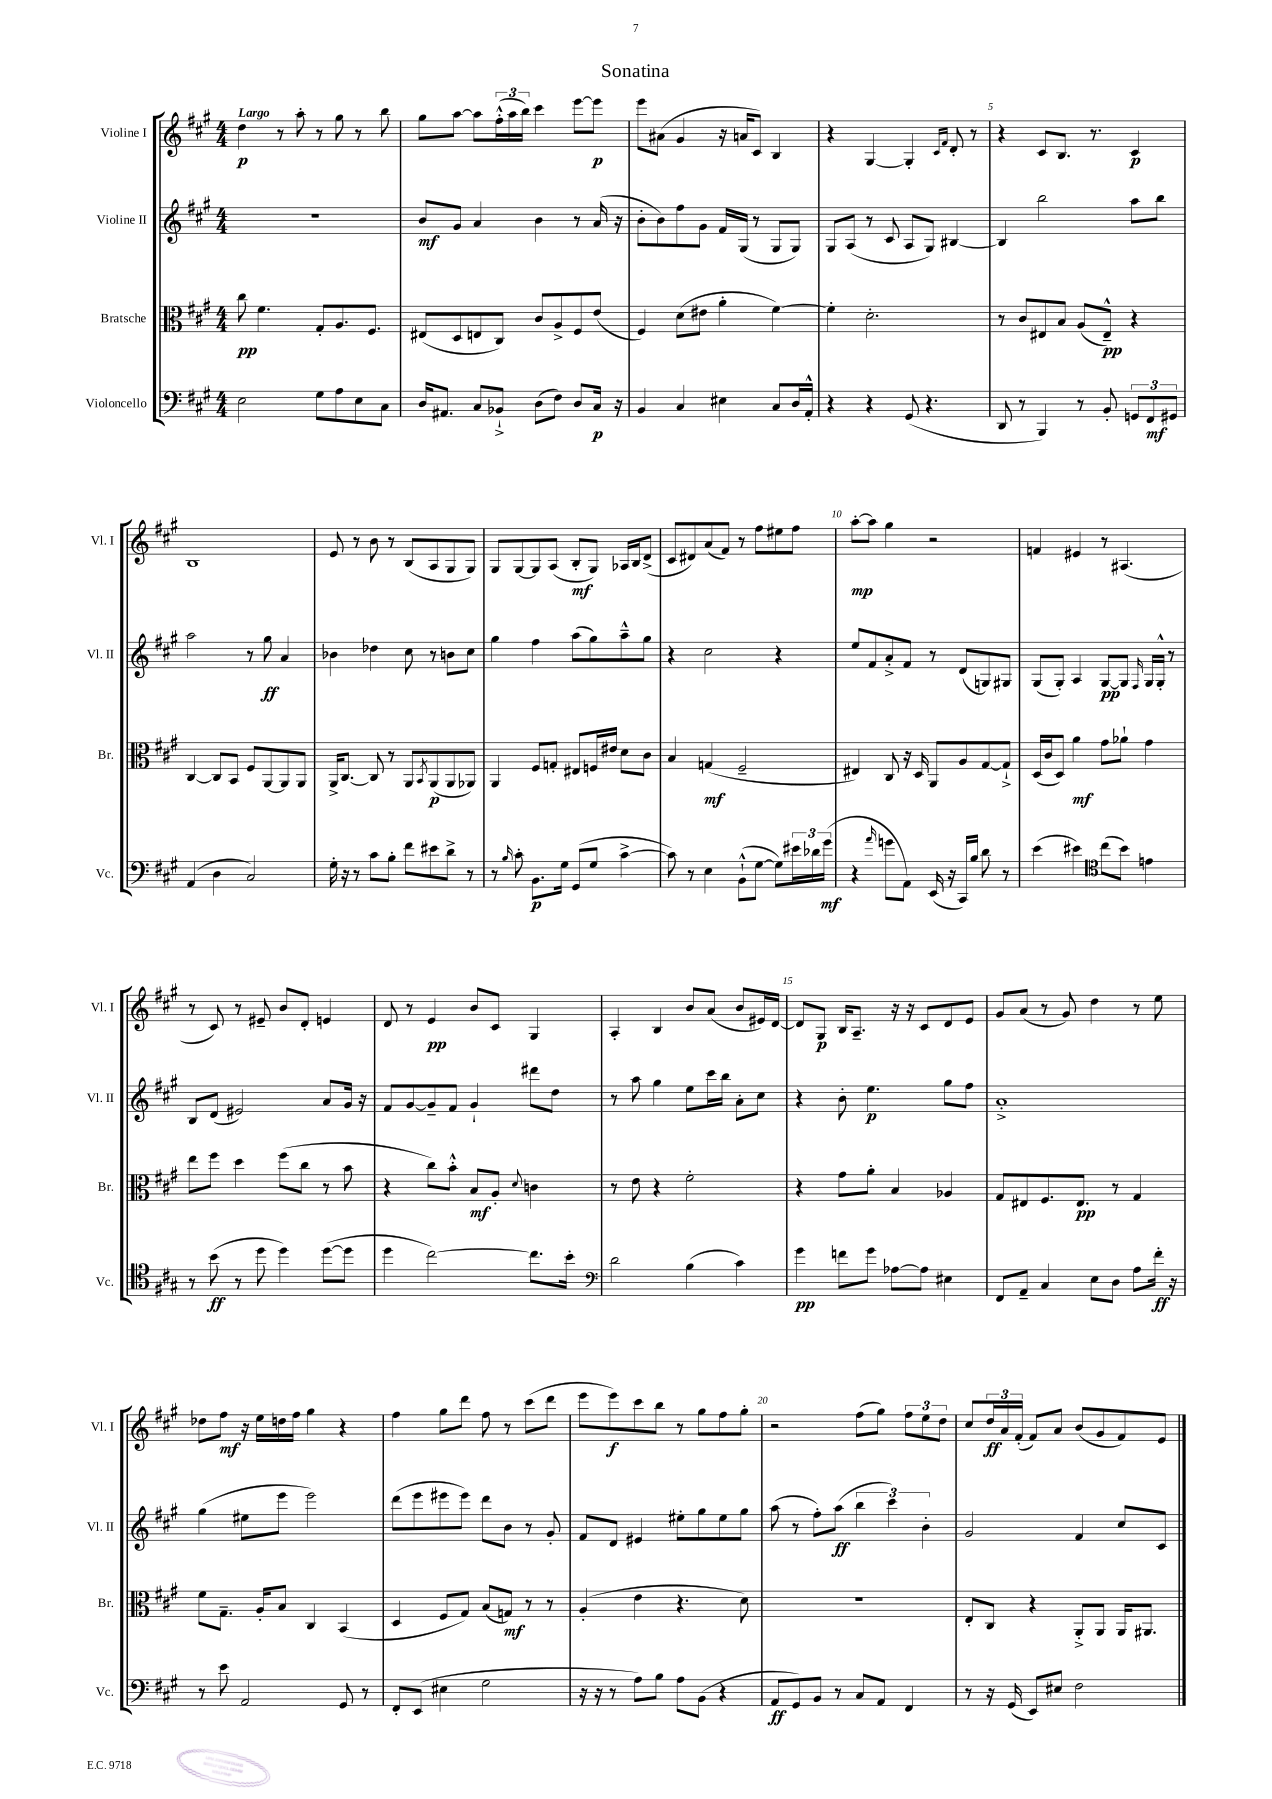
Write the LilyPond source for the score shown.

\header { title = "Sonatina" }
<<
\new StaffGroup <<
\new Staff = "s0" \with { instrumentName = "Violine I" shortInstrumentName = "Vl. I" } {
    \clef treble \key a \major \numericTimeSignature \time 4/4 \tempo "Largo"
    d''4\p r8 a''8-. r8 gis''8 r8 b''8 |
    gis''8 a''8~ a''8 \tuplet 3/2 { fis''16-.-^( a''16 b''16) } cis'''4 e'''8~ e'''8\p |
    e'''8 ais'8( gis'4 r16 a'16 cis'8) b4 |
    r4 gis4~ gis4-. \grace { cis'16 fis'16 } d'8-. r8 |
    r4 cis'8 b8. r8. cis'4\p |
    b1 |
    e'8 r8 b'8 r8 b8( a8 gis8 gis8) |
    gis8 gis8~ gis8 a8( b8-.\mf gis8) aes16 b16 d'8->( |
    cis'8 dis'8) a'8( fis'8) r8 fis''8 eis''8 fis''8 |
    a''8~-.\mp a''8 gis''4 r2 |
    f'4 eis'4 r8 ais4.( |
    r8 cis'8) r8 eis'8-- b'8 d'8-. e'4 |
    d'8 r8 e'4\pp b'8 cis'8 gis4 |
    a4-. b4 b'8 a'8( b'8 eis'16) d'16~ |
    d'8 gis8\p b16 a8.-- r16 r16 cis'8 d'8 e'8 |
    gis'8 a'8( r8 gis'8) d''4 r8 e''8 |
    des''8 fis''8\mf r16 e''16 d''16 fis''16 gis''4 r4 |
    fis''4 gis''8 d'''8 fis''8 r8 cis'''8( d'''8 |
    e'''8 e'''8\f) cis'''8 b''8 r8 gis''8 fis''8 gis''8-. |
    r2 fis''8( gis''8) \tuplet 3/2 { fis''8 e''8 d''8 } |
    cis''8 \tuplet 3/2 { d''16\ff a'16 fis'16-.( } fis'8) a'8 b'8( gis'8 fis'8) e'8 \bar "|." |
}
\new Staff = "s1" \with { instrumentName = "Violine II" shortInstrumentName = "Vl. II" } {
    \clef treble \key a \major \numericTimeSignature \time 4/4
    R1 |
    b'8\mf gis'8 a'4 b'4 r8 a'16( r16 |
    b'8-. b'8) fis''8 gis'8 fis'16 gis16( r8 gis8 gis8) |
    gis8 a8( r8 cis'8 a8 gis8) bis4~ |
    bis4 b''2 a''8 b''8 |
    a''2 r8 gis''8\ff a'4 |
    bes'4 des''4 cis''8 r8 b'8 cis''8 |
    gis''4 fis''4 a''8( gis''8) a''8---^ gis''8 |
    r4 cis''2 r4 |
    e''8 fis'8 a'8-.-> fis'8 r8 d'8( g8) gis8 |
    gis8( gis8-.) a4 gis8~\pp gis8 \grace { fis16 } gis16 gis16-.-^ r8 |
    b8 d'8( eis'2) a'8 gis'16 r16 |
    fis'8 gis'8~ gis'8-- fis'8 gis'4-! dis'''8 d''8 |
    r8 a''8 gis''4 e''8 cis'''16 b''16 a'8-. cis''8 |
    r4 b'8-. e''4.\p gis''8 fis''8 |
    a'1-.-> |
    gis''4( eis''8 e'''8 e'''2) |
    d'''8( e'''8 eis'''8 eis'''8) d'''8 b'8 r8 gis'8-. |
    fis'8 d'8 eis'4 eis''8-. gis''8 eis''8 gis''8 |
    a''8( r8 fis''8-.) a''8\ff( \tuplet 3/2 { b''4 cis'''4) b'4-. } |
    gis'2 fis'4 cis''8 cis'8 \bar "|." |
}
\new Staff = "s2" \with { instrumentName = "Bratsche" shortInstrumentName = "Br." } {
    \clef alto \key a \major \numericTimeSignature \time 4/4
    cis''8\pp fis'4. gis8-. a8. fis8. |
    eis8( d8 e8 cis8) cis'8 a8-> fis8 e'8( |
    fis4) d'8( eis'8 a'4-. fis'4~) |
    fis'4-. d'2.-. |
    r8 cis'8 eis8 b8 a8( eis8---^\pp) r4 |
    cis4~ cis8 b,8 fis8 a,8~ a,8 a,8 |
    a,16-> cis8.~ cis8 r8 a,8 \acciaccatura { b,8 } a,8\p( a,8 aes,8) |
    a,4 fis8 g8-. eis8 f16 eis'16 d'8 cis'8 |
    b4 g4\mf( fis2-- |
    eis4) cis8 r16 d16 a,8 a8 gis8~ gis8-!-> |
    d16( cis'16 d8) a'4\mf gis'8 aes'8-! gis'4 |
    e''8 fis''8 d''4 fis''8( cis''8 r8 b'8 |
    r4 cis''8) b'8-.-^ b8\mf a8-. \appoggiatura { d'8 } c'4 |
    r8 e'8 r4 fis'2-. |
    r4 gis'8 a'8-. b4 aes4 |
    gis8 eis8 fis8. eis8.\pp r8 gis4 |
    fis'8 gis8.-- a16-. b8 cis4 b,4( |
    d4 fis8 gis8) b8( g8\mf) r8 r8 |
    a4-.( e'4 r4. d'8) |
    R1 |
    e8-. cis8 r4 a,8-.-> a,8 a,16 ais,8. \bar "|." |
}
\new Staff = "s3" \with { instrumentName = "Violoncello" shortInstrumentName = "Vc." } {
    \clef bass \key a \major \numericTimeSignature \time 4/4
    e2 gis8 a8 e8 cis8 |
    d16 ais,8. cis8 bes,8-!-> d8( fis8) d8 cis16\p r16 |
    b,4 cis4 eis4 cis8 d16 a,16-.-^ |
    r4 r4 gis,8( r4. |
    d,8 r8 b,,4) r8 b,8-. \tuplet 3/2 { g,8 fis,8\mf gis,8 } |
    a,4( d4 cis2) |
    gis16-. r16 r8 cis'8 b8-. fis'8 eis'8 d'8-> r8 |
    r8 \grace { b16 } cis'8-. b,8.\p gis16 gis,8( gis8 cis'4~-> |
    cis'8) r8 e4 b,8-!-^( gis8~ gis8) \tuplet 3/2 { eis'16 des'16 gis'16\mf( } |
    r4 \grace { a'16 } g'8 a,8) e,16( r16 cis,16) b16 d'8 r8 |
    e'4( eis'4) \clef tenor cis''8( b'8) e'4 |
    r8 b'8\ff( r8 d''8 d''4) d''8~( d''8 |
    d''4 cis''2~) cis''8. b'16-. |
    \clef bass d'2 b4( cis'4) |
    gis'4\pp f'8 gis'8 aes8~ aes8 eis4 |
    fis,8 a,8-- cis4 e8 d8 a8 fis'16-.\ff r16 |
    r8 e'8 a,2 gis,8 r8 |
    fis,8-. e,8( eis4 gis2 |
    r16 r16 r8 a8) b8 a8 b,8( r4 |
    a,8\ff gis,8) b,8 r8 cis8 a,8 fis,4 |
    r8 r16 gis,16( e,8) eis8 fis2 \bar "|." |
}
>>
>>
\layout { \context { \Score \override BarNumber.break-visibility = ##(#f #t #t) barNumberVisibility = #(every-nth-bar-number-visible 5) } }
